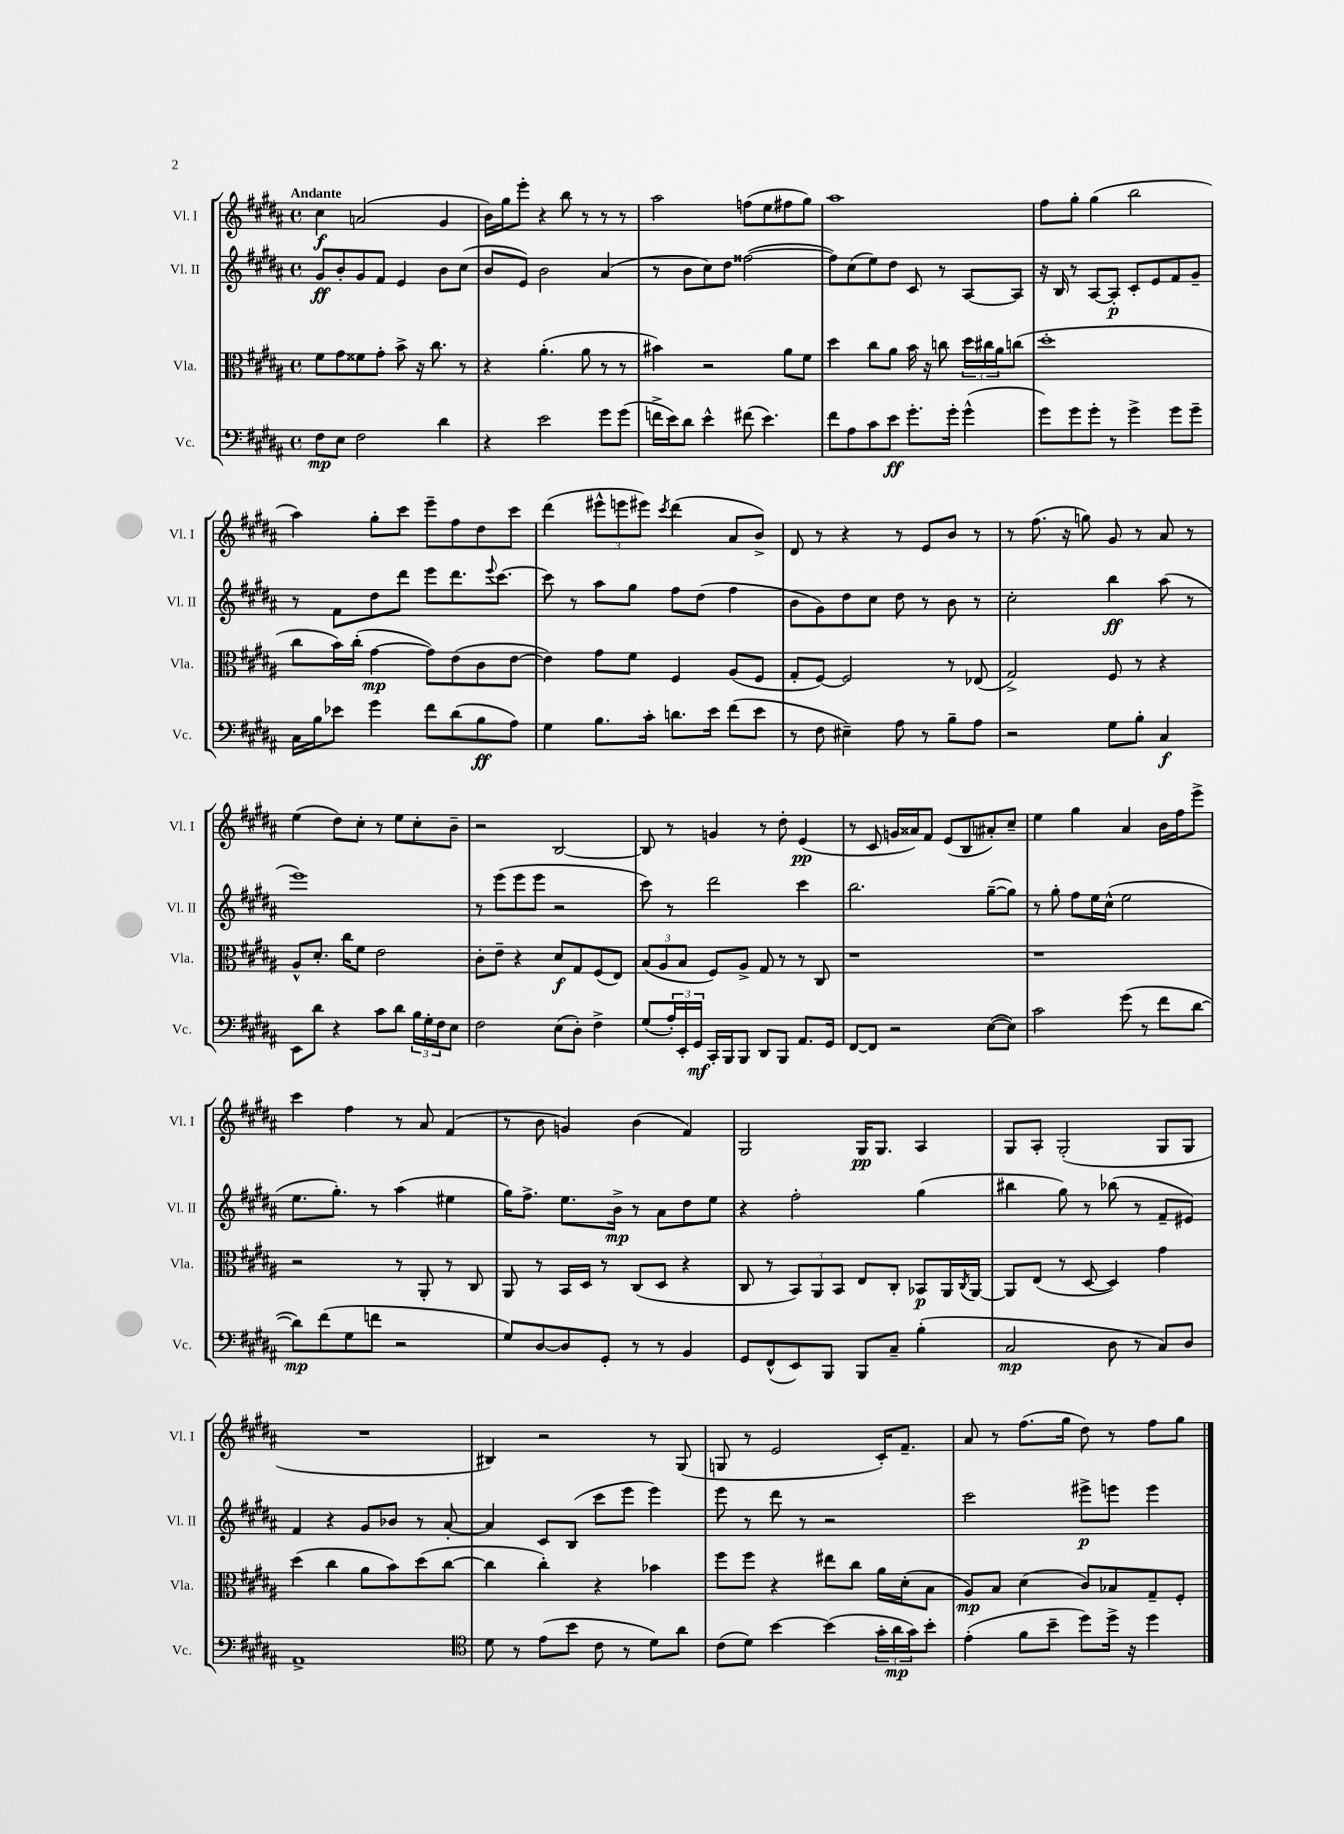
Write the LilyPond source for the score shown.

<<
\new StaffGroup <<
\new Staff = "s0" \with { instrumentName = "Vl. I" shortInstrumentName = "Vl. I" } {
    \clef treble \key b \major \defaultTimeSignature \time 4/4 \tempo "Andante"
    cis''4\f a'2( gis'4 |
    b'16) gis''16 e'''8-. r4 b''8 r8 r8 r8 |
    ais''2 f''8( e''8 fis''8 gis''8) |
    ais''1 |
    fis''8 gis''8-. gis''4( b''2 |
    ais''4) gis''8-. cis'''8 e'''8-- fis''8 dis''8 cis'''8 |
    dis'''4( \tuplet 3/2 { eis'''8-^ e'''8 eis'''8) } \acciaccatura { cis'''8 } dis'''4( ais'8 b'8->) |
    dis'8 r8 r4 r8 e'8 b'8 r8 |
    r8 fis''8.( r16 g''8) gis'8 r8 ais'8 r8 |
    e''4( dis''8) cis''8-. r8 e''8 cis''8-. b'8-- |
    r2 b2~ |
    b8 r8 g'4 r8 dis''8-. e'4\pp( |
    r8 cis'8 g'16 aisis'16) fis'8 e'8( b8 ais'8-.) cis''8-- |
    e''4 gis''4 ais'4 b'16 fis''16 e'''8-> |
    cis'''4 fis''4 r8 ais'8 fis'4( |
    r8 b'8 g'4) b'4( fis'4) |
    gis2 gis16\pp gis8. ais4 |
    gis8 ais8-. gis2-.( gis8 gis8 |
    R1 |
    bis4) r2 r8 gis8( |
    g8 r8 e'2 cis'16-.) fis'8.-- |
    ais'8 r8 fis''8.( gis''16 dis''8) r8 fis''8 gis''8 \bar "|." |
}
\new Staff = "s1" \with { instrumentName = "Vl. II" shortInstrumentName = "Vl. II" } {
    \clef treble \key b \major \defaultTimeSignature \time 4/4
    gis'8\ff b'8-. gis'8 fis'8 e'4 b'8 cis''8( |
    b'8 e'8) b'2 ais'4( |
    r8 b'8 cis''8) dis''8 fisis''2~( |
    fisis''8) cis''8( e''8) dis''8 cis'8 r8 ais8~ ais8 |
    r16 b16 r8 ais8~ ais8-.\p cis'8-. e'8 fis'8 gis'8-- |
    r8 fis'8 dis''8 dis'''8 e'''8 dis'''8. \appoggiatura { e'''8 } cis'''8.~ |
    cis'''8 r8 ais''8 gis''8 fis''8 dis''8( fis''4 |
    b'8 gis'8) dis''8 cis''8 dis''8 r8 b'8 r8 |
    cis''2-. b''4\ff ais''8( r8 |
    e'''1) |
    r8 e'''8( e'''8 e'''8 r2 |
    cis'''8) r8 dis'''2 cis'''4 |
    b''2. gis''8~--( gis''8) |
    r8 gis''8-. fis''8 e''16 cis''16-^( e''2 |
    e''8. gis''8.-.) r8 ais''4( eis''4 |
    gis''16) fis''8.-> e''8. b'16->\mp r8 ais'8 dis''8 e''8 |
    r4 fis''2-. gis''4( |
    bis''4 gis''8) r8 bes''8( r8 fis'8-- eis'8) |
    fis'4 r4 gis'8 bes'8 r8 ais'8~-. |
    ais'4 cis'8 b8( cis'''8 e'''8 e'''4) |
    e'''8 r8 dis'''8 r8 r2 |
    cis'''2 eis'''8->\p e'''8 e'''4 \bar "|." |
}
\new Staff = "s2" \with { instrumentName = "Vla." shortInstrumentName = "Vla." } {
    \clef alto \key b \major \defaultTimeSignature \time 4/4
    fis'8 gis'8 fisis'8 gis'8-. b'8-> r16 cis''8. r8 |
    r4 ais'4.-.( ais'8 r8 r8 |
    bis'4) r2 ais'8 fis'8 |
    dis''4 cis''8 ais'8 b'16 r16 c''8 \tuplet 3/2 { dis''16 cis''16 ais'16 } c''8( |
    dis''1-. |
    cis''8 b'16) cis''16-.( gis'4~\mp gis'8) e'8( cis'8 e'8~ |
    e'4) gis'8 fis'8 fis4 ais8( fis8 |
    gis8-. fis8~) fis2 r8 ees8( |
    gis2->) fis8 r8 r4 |
    ais8-^ dis'8.-. cis''16 fis'8 e'2 |
    cis'8-. e'8-- r4 dis'8\f gis8 fis8( e8) |
    \tuplet 3/2 { b8( ais8 b8 } fis8) ais8-> gis8 r8 r8 cis8 |
    r1 |
    r1 |
    r2 r8 ais,8-. r8 cis8 |
    ais,8 r8 b,16 dis16 r8 cis8( dis8 r4 |
    cis8 r8 \tuplet 3/2 { b,8) ais,8 b,8 } e8 cis8-. bes,8\p ais,16 \acciaccatura { cis8 } ais,16~ |
    ais,8 e8( r8 dis8~ dis4) gis'4 |
    dis''4( cis''4 ais'8 b'8) dis''8( cis''8~ |
    cis''4 cis''4-.) r4 bes'4 |
    fis''8 fis''8 r4 eis''8 cis''8 ais'16 dis'16-.( b8 |
    ais8\mp) b8 dis'4( cis'8) bes8 gis8-- fis8-. \bar "|." |
}
\new Staff = "s3" \with { instrumentName = "Vc." shortInstrumentName = "Vc." } {
    \clef bass \key b \major \defaultTimeSignature \time 4/4
    fis8\mp e8 fis2 dis'4 |
    r4 e'2 gis'8 gis'8( |
    f'16-> e'16) dis'8 e'4-^ fis'8( e'4.) |
    fis'8 ais8 cis'8 e'8\ff gis'8.-. gis'16-. gis'4-^( |
    gis'8) gis'8 gis'8-. r8 gis'4-> gis'8 gis'8-- |
    cis16 b16 ees'8 gis'4 fis'8 dis'8( b8\ff ais8) |
    gis4 b8. cis'16-. d'8. e'16 fis'8( e'8 |
    r8 fis8 eis4--) ais8 r8 b8-- ais8 |
    r2 gis8 b8-. cis4\f |
    e,8 dis'8 r4 cis'8 dis'8 \tuplet 3/2 { b16 gis16-. fis16 } e8 |
    fis2 e8( dis8-.) fis4-> |
    gis8( \tuplet 3/2 { ais16-.) e,16-. gis,16\mf } cis,16-. b,,16 b,,8 dis,8 b,,8 ais,8. gis,16 |
    fis,8~ fis,8 r2 e8~( e8) |
    cis'2 gis'8( r8 fis'8 dis'8~ |
    dis'8\mp) fis'8( gis8 f'8 r2 |
    gis8) dis8~ dis8 gis,8-. r8 r8 b,4 |
    gis,8 fis,8-^( e,8) b,,8 b,,8 cis8-- b4-.( |
    cis2\mp dis8 r8 cis8) dis8 |
    ais,1-> |
    \clef tenor dis'8 r8 e'8( b'8 cis'8 r8 dis'8) ais'8 |
    cis'8( dis'8) b'4~ b'4( \tuplet 3/2 { gis'16-. ais'16\mp gis'16) } b'8-. |
    e'4-.( fis'8 b'8-- dis''8) dis''16-> r16 dis''4 \bar "|." |
}
>>
>>
\layout { \context { \Score \remove "Bar_number_engraver" } }
